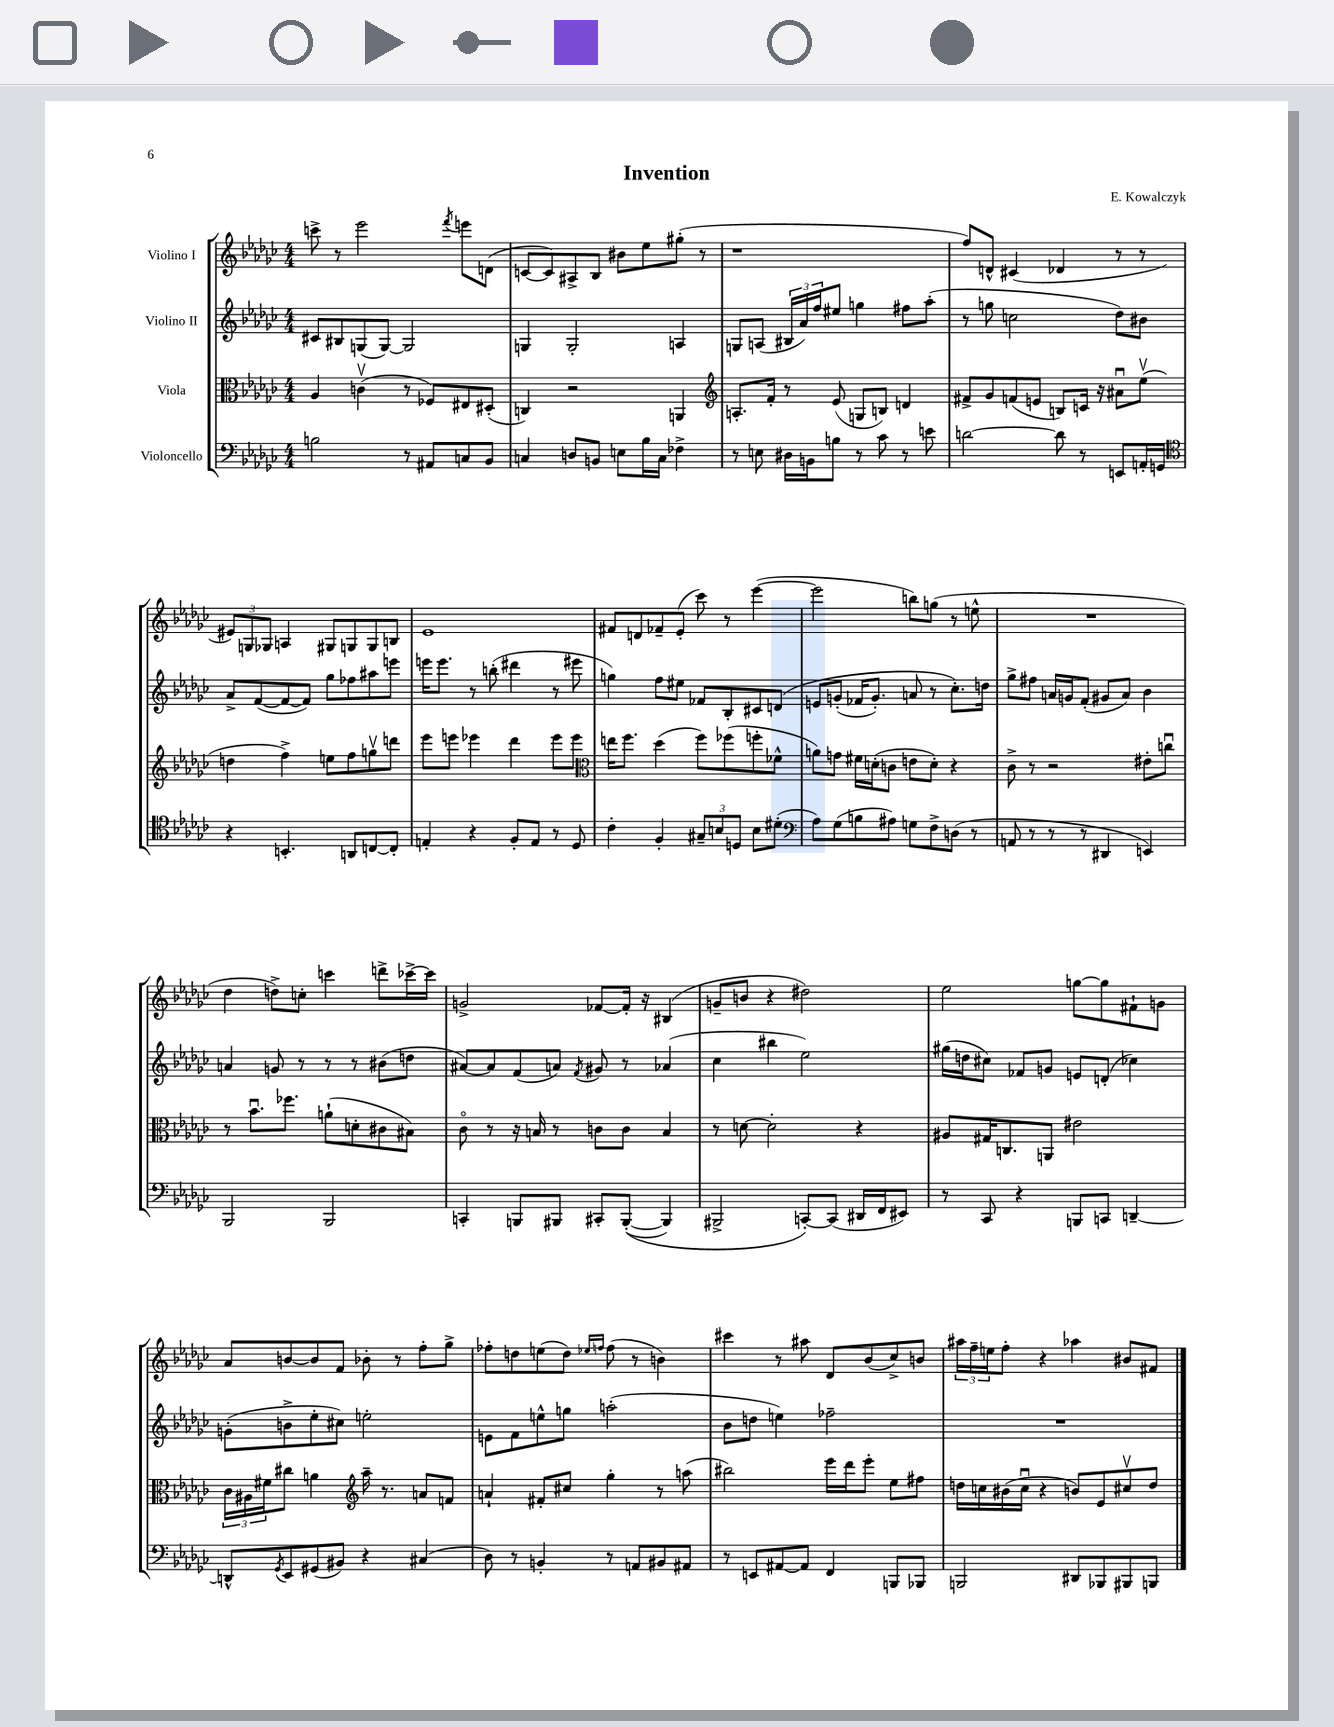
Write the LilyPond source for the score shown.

\header { title = "Invention" composer = "E. Kowalczyk" }
<<
\new StaffGroup <<
\new Staff = "s0" \with { instrumentName = "Violino I" } {
    \clef treble \key ges \major \numericTimeSignature \time 4/4
    c'''8-> r8 ees'''2 \acciaccatura { f'''8 } e'''8 d'8( |
    c'8~ c'8) ais8-> bes8 bis'8 ees''8 gis''8-.( r8 |
    r1 |
    f''8) d'8-^ cis'4( des'4 r8 r8 |
    \tuplet 3/2 { eis'8) g8 ges8 } a4 gis8 g8 g8 b8 |
    ees'1 |
    fis'8 d'8 fes'8-- ees'8-.( ces'''8) r8 ees'''4~( |
    ees'''2 b''8) g''8( r8 e''8-^ |
    R1 |
    des''4 d''8->) c''8-. c'''4 d'''8-> ces'''16~-> ces'''16 |
    g'2-> fes'8~ fes'16-. r16 bis4( |
    g'8-- b'8 r4 dis''2) |
    ees''2 g''8~ g''8 fis'8-! g'8 |
    aes'8 b'8~ b'8 f'8 bes'8-. r8 f''8-. ges''8-> |
    fes''8-. d''8 e''8( d''8) \grace { ees''16 f''16 } f''8( r8 b'4) |
    cis'''4 r8 ais''8 des'8 bes'8( ces''8->) b'8 |
    \tuplet 3/2 { ais''16 f''16-- e''16 } f''8-. r4 aes''4 bis'8 fis'8 \bar "|." |
}
\new Staff = "s1" \with { instrumentName = "Violino II" } {
    \clef treble \key ges \major \numericTimeSignature \time 4/4
    cis'8 bis8 g8( g8~) g2 |
    g4 g2-. a4 |
    g8 a8( \tuplet 3/2 { bis16 aes'16) f''16 } eis''8 g''4 fis''8 aes''8-.( |
    r8 g''8 c''2 des''8) bis'8 |
    aes'8-> f'8~( f'8~ f'8) ges''8 fes''8 ais''8 e'''8 |
    e'''16 e'''8. r8 b''8-.( dis'''4 r8 eis'''8 |
    g''4) f''8 eis''8 fes'8 bes8-. cis'8 d'8\( |
    e'8 g'8-.( fes'16 g'8.-.) a'8 r8 ces''8.-.\) d''16 |
    ges''8-> fis''8 a'16 g'16 f'8-.( gis'8 a'8) bes'4 |
    a'4 g'8 r8 r8 r8 bis'8( d''8 |
    ais'8~) ais'8 f'8( a'8) \acciaccatura { f'8 } gis'8 r8 aes'4( |
    ces''4 bis''4 ees''2) |
    gis''16( d''16 cis''8) fes'8 g'8 e'8 d'8-.( ces''4) |
    g'8-.( b'8-> ees''8-. cis''8) e''2-. |
    e'8 f'8 e''8-^ g''8 a''2-.( |
    bes'8 d''8 e''4) fes''2-- |
    R1 \bar "|." |
}
\new Staff = "s2" \with { instrumentName = "Viola" } {
    \clef alto \key ges \major \numericTimeSignature \time 4/4
    aes4 c'4\upbow( r8 fes8) eis8 dis8-.( |
    c4) r2 a,4 |
    \clef treble a8.-. f'16-. r8 ees'8( g8 b8) d'4 |
    fis'8-> ges'8 f'8( e'8 b8) c'16 r16 ais'8\downbow ees''8\upbow( |
    d''4 f''4->) e''8 f''8 g''8\upbow d'''8 |
    ees'''8 e'''8 ees'''4 des'''4 ees'''8 ees'''8 |
    \clef alto e''16 f''8. des''4( f''8) fes''8( f''8-. fes'8-^ |
    a'8) g'8 fis'16 d'16-.( c'8 e'8 d'8-.) r4 |
    ces'8-> r8 r2 eis'8-. c''8\downbow |
    r8 bes'8.\downbow fes''8. a'8-!( d'8-. cis'8 bis8) |
    ces'8\flageolet r8 r16 b16 r8 c'8 c'8 b4 |
    r8 d'8~ d'2-. r4 |
    ais8 gis16 c8. a,8 eis'2 |
    \tuplet 3/2 { ces'16 ais16 fis'16 } cis''8 a'4 \clef treble aes''16-- r8. a'8 f'8 |
    a'4-! fis'8-. cis''8 ges''4-. r8 a''8( |
    bis''2) ees'''16 des'''16 ees'''8-. ees''8 fis''8 |
    d''16 c''16 bis'16( c''16\downbow r4 b'8) ees'8 cis''8\upbow d''8 \bar "|." |
}
\new Staff = "s3" \with { instrumentName = "Violoncello" } {
    \clef bass \key ges \major \numericTimeSignature \time 4/4
    b2 r8 ais,8 c8 bes,8 |
    c4 d8 b,8 e8 bes16 c16 fes4-> |
    r8 e8 dis16 b,16 b8 r8 ces'8 r8 e'8 |
    d'2~ d'8 r8 e,8 a,16-. g,16 |
    \clef tenor r4 b,4.-. a,8 c8~ c8-. |
    e4-. r4 f8-. e8 r8 des8 |
    ces'4-. f4-. \tuplet 3/2 { gis8-- b8 d8 } b8 dis'8-.( |
    \clef bass aes8) ges8( b8 ais8) g8 f8-> d8( r8 |
    a,8 r8 r8 r8 dis,4 e,4) |
    bes,,2 bes,,2 |
    c,4-. b,,8 bis,,8 cis,8-. bis,,8~-.(\( bis,,4) |
    bis,,2-> c,8~-.\) c,8( dis,16 f,16 eis,8) |
    r8 ces,8 r4 b,,8 c,8 d,4~-- |
    d,8-^ \acciaccatura { ges,8 } ees,8 gis,8( bis,8) r4 cis4( |
    des8) r8 b,4-. r8 a,8 bis,8 ais,8 |
    r8 e,8 ais,8~ ais,8 f,4 b,,8 bes,,8 |
    b,,2 dis,8 bes,,8 bis,,8 b,,8 \bar "|." |
}
>>
>>
\layout { \context { \Score \remove "Bar_number_engraver" } }
